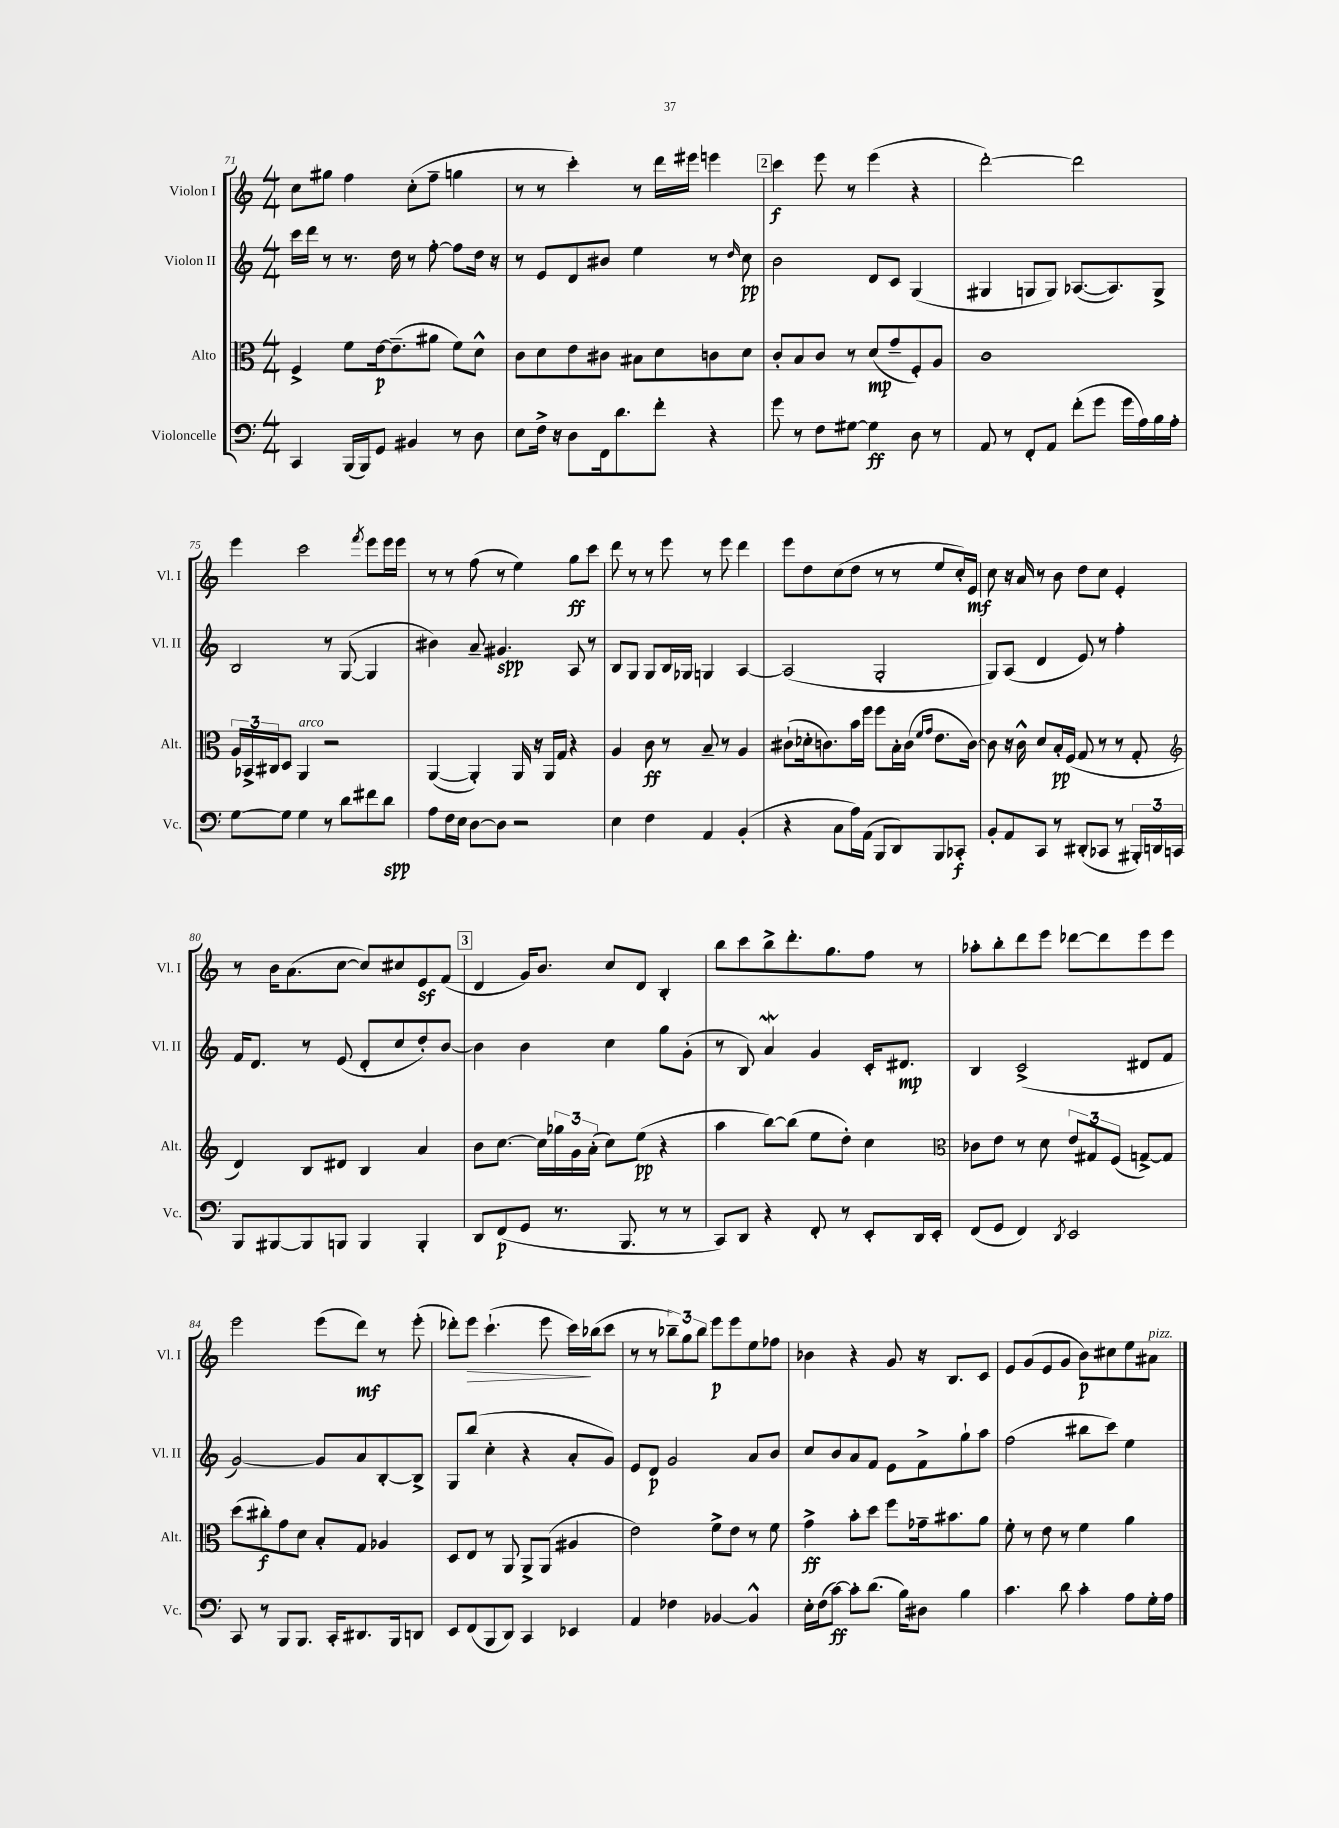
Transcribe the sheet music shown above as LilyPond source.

<<
\new StaffGroup <<
\new Staff = "s0" \with { instrumentName = "Violon I" shortInstrumentName = "Vl. I" } {
    \clef treble \key c \major \numericTimeSignature \time 4/4
    c''8 gis''8 f''4 c''8-.( f''8-- g''4 |
    r8 r8 c'''4-.) r8 d'''16 eis'''16 e'''4 |
    \mark \markup { \box "2" } c'''4\f e'''8 r8 e'''4( r4 |
    d'''2~-.) d'''2 |
    e'''4 c'''2 \acciaccatura { f'''8 } e'''8 e'''16 e'''16 |
    r8 r8 f''8( r8 e''4) g''8\ff c'''8 |
    d'''8 r8 r8 e'''8 r8 e'''8 d'''4 |
    e'''8 d''8 c''8( d''8 r8 r8 e''8 c''16-.) e'16\mf |
    c''8 r16 a'16 r8 b'8 d''8 c''8 e'4-. |
    r8 b'16 a'8.( c''8~ c''8) cis''8 e'8\sf f'8( |
    \mark \markup { \box "3" } d'4 g'16) b'8. c''8 d'8 b4-. |
    b''8 c'''8 b''8-> d'''8.-. g''8. f''8 r8 |
    aes''8-. b''8-. d'''8 e'''8 des'''8~ des'''8 e'''8 e'''8 |
    e'''2 e'''8( d'''8\mf) r8 e'''8-.( |
    des'''8-.) e'''8\> c'''4.-!( e'''8 c'''16\!) bes''16( c'''8 |
    r8 r8 \tuplet 3/2 { bes''8--) g''8 bes''8 } e'''8\p e'''8 e''8 fes''8 |
    bes'4 r4 g'8 r16 b8. c'8 |
    e'8 g'8( e'8 g'8 b'8\p) cis''8 e''8 ais'8^\markup { \italic "pizz." } \bar "|." |
}
\new Staff = "s1" \with { instrumentName = "Violon II" shortInstrumentName = "Vl. II" } {
    \clef treble \key c \major \numericTimeSignature \time 4/4
    c'''16 d'''16 r8 r8. d''16 r8 f''8~-. f''8 d''16 r16 |
    r8 e'8 d'8 bis'8 e''4 r8 \grace { d''16 } c''8\pp |
    \mark \markup { \box "2" } b'2 d'8 c'8 g4( |
    gis4 g8 g8) aes8.~( aes8.) g8-> |
    b2 r8 g8~( g4 |
    bis'4) a'8-- gis'4.\spp a8 r8 |
    b8 g8 g8 b16 ges16 g4 a4~ |
    a2( g2-. |
    g8) a8( d'4 e'8) r8 f''4-. |
    f'16 d'8. r8 e'8( d'8-. c''8 d''8-.) b'8~ |
    \mark \markup { \box "3" } b'4 b'4 c''4 g''8 g'8-.( |
    r8 b8) a'4\mordent g'4 c'16-. dis'8.\mp |
    b4 c'2->( dis'8 f'8 |
    g'2~) g'8 a'8 b8~-. b8-> |
    g8 b''8( c''4-. r4 a'8-. g'8) |
    e'8 d'8\p g'2 a'8 b'8 |
    c''8 b'8 a'8 f'8 e'8 f'8-> g''8-! a''8 |
    f''2( bis''8 c'''8) e''4 \bar "|." |
}
\new Staff = "s2" \with { instrumentName = "Alto" shortInstrumentName = "Alt." } {
    \clef alto \key c \major \numericTimeSignature \time 4/4
    f4-> f'8 e'16~\p e'8.--( ais'8 f'8) d'8-^ |
    c'8 d'8 e'8 cis'8 bis8 d'8 c'8 d'8 |
    \mark \markup { \box "2" } c'8-. b8 c'8 r8 d'8\mp( g'8-- f8-.) a8 |
    c'1 |
    \tuplet 3/2 { a16 bes,16-> cis16 } d8 a,4^\markup { \italic "arco" } r2 |
    a,4~( a,4-.) a,16 r16 a,16 g16 r4 |
    a4 c'8\ff r8 b8-- r8 a4 |
    cis'8-!( des'16-. c'8.) b'16 f''16 f''8 b16-. c'16( \grace { f'16 g'16 } e'8. c'16~) |
    c'8 r16 c'16-^ d'8 b16-.\pp f16( g8 r8 r8 g8-. |
    \clef treble d'4) b8 dis'8 b4 a'4 |
    \mark \markup { \box "3" } b'8 c''8.~ c''16 \tuplet 3/2 { ges''16 g'16 a'16-.( } c''8) e''8\pp( r4 |
    a''4 b''8~) b''8( e''8 d''8-.) c''4 |
    \clef alto ces'8 e'8 r8 d'8 \tuplet 3/2 { e'8 gis8 f8( } g8~->) g8 |
    d''8( cis''8-.\f) g'8 d'8 b8-. g8 aes4 |
    d8 e8 r8 a,8 a,8-> a,8( ais4 |
    e'2) f'8-> e'8 r8 f'8 |
    g'4->\ff b'8-. d''8 f''8 ges'16-- bis'8. a'8 |
    f'8-. r8 e'8 r8 f'4 a'4 \bar "|." |
}
\new Staff = "s3" \with { instrumentName = "Violoncelle" shortInstrumentName = "Vc." } {
    \clef bass \key c \major \numericTimeSignature \time 4/4
    c,4 b,,16( b,,16) g,8 bis,4 r8 d8 |
    e8 f16-> r16 d8 f,16 d'8. f'8-. r4 |
    \mark \markup { \box "2" } g'8 r8 f8 gis8~ gis4\ff d8 r8 |
    a,8 r8 f,8-. a,8 f'8-.( g'8 g'16 a16) b16 a16-. |
    g8~ g8 g4 r8 d'8 fis'8 d'8\spp |
    a8 f16 e16 d8~ d8 r2 |
    e4 f4 a,4 b,4-.( |
    r4 c8 a16) a,16( b,,8 d,8) b,,8 ces,8-.\f |
    b,8-. a,8 c,8 r8 dis,8-.( ces,8 r8 \tuplet 3/2 { bis,,16-.) d,16 c,16 } |
    b,,8 bis,,8~ bis,,8 b,,8 b,,4 b,,4-. |
    \mark \markup { \box "3" } d,8 f,8\p( g,8 r8. b,,8. r8 r8 |
    c,8) d,8 r4 f,8-. r8 e,8-. d,16 e,16-. |
    f,8( g,8 f,4) \acciaccatura { d,8 } e,2 |
    c,8 r8 b,,8 b,,8. c,16-. dis,8. b,,16 d,8 |
    e,8 f,8( b,,8 d,8) c,4 ees,4 |
    a,4 fes4 bes,4~ bes,4-^ |
    e16-. f16( c'8~\ff) c'8-. d'8.( b16) dis8 b4 |
    c'4. d'8 c'4-. a8 g16-. a16 \bar "|." |
}
>>
>>
\layout { \context { \Score currentBarNumber = #71 } }
